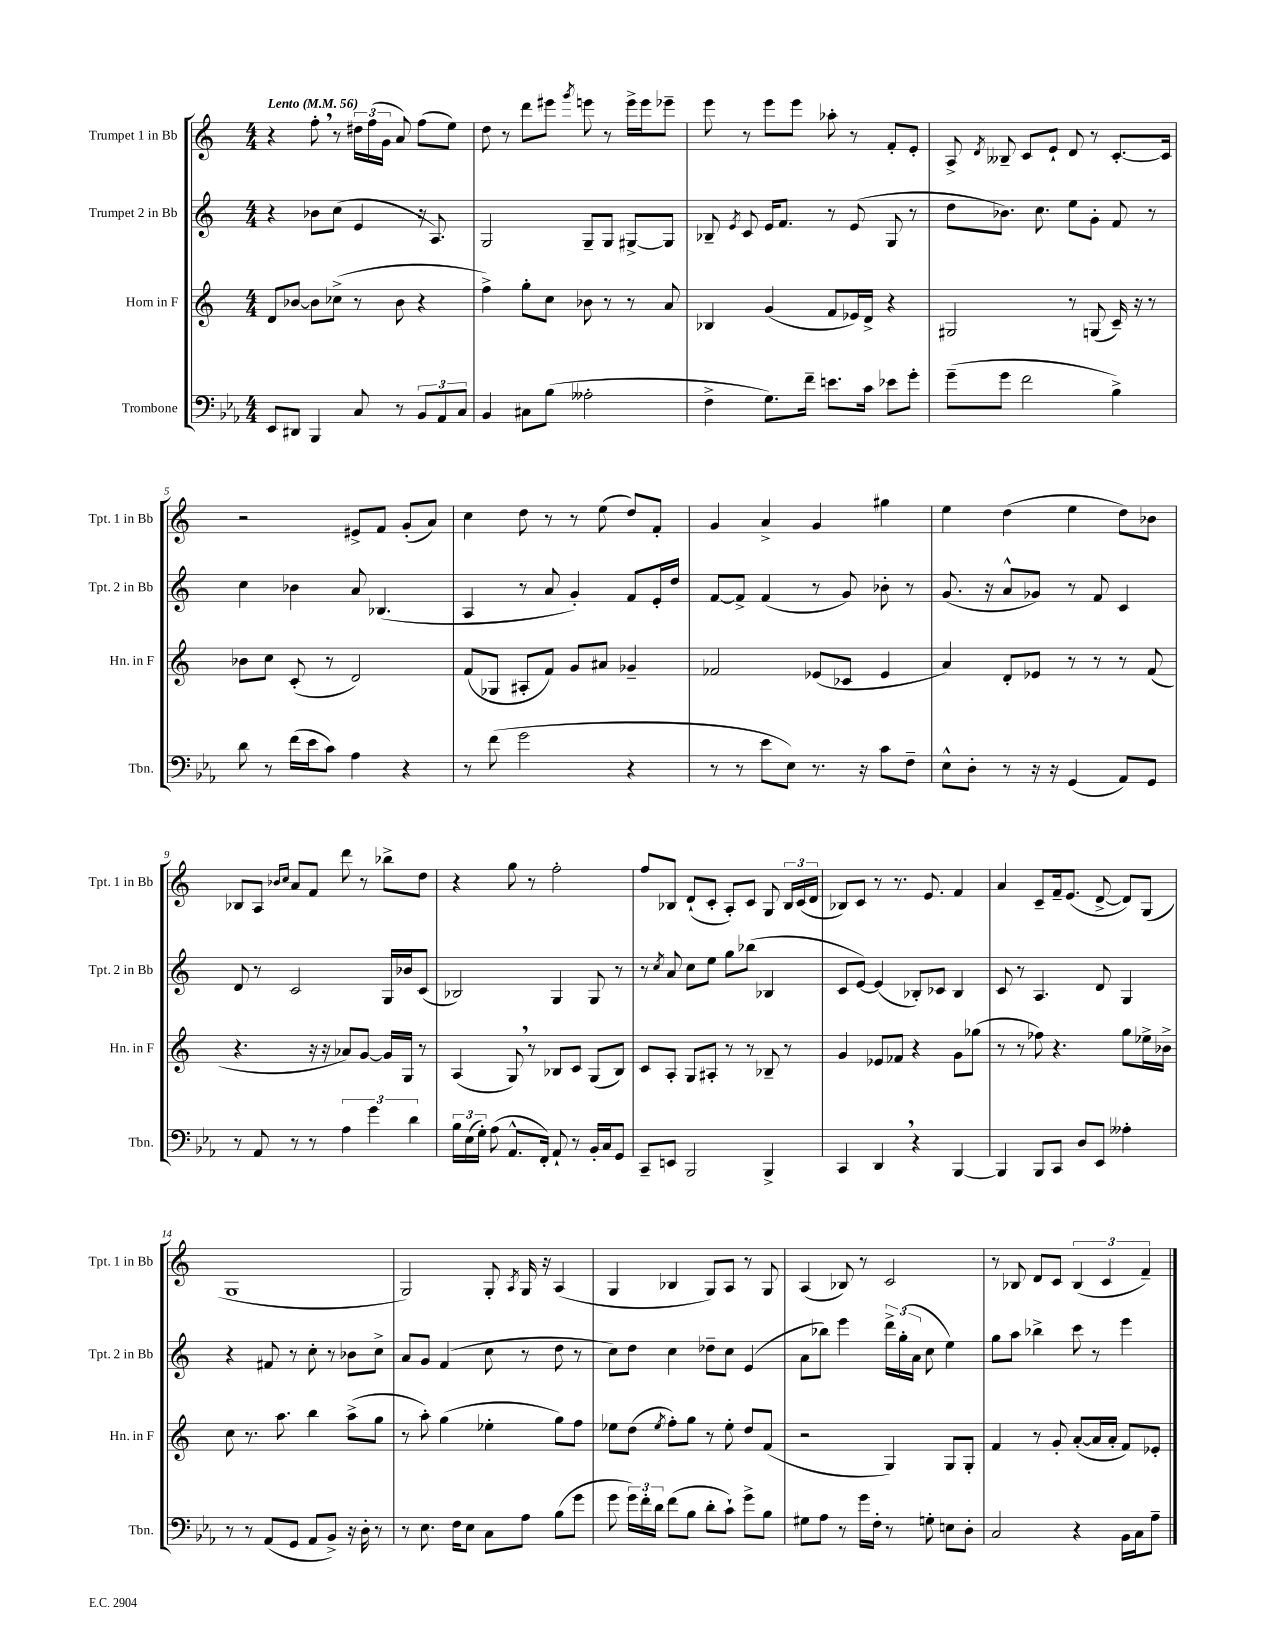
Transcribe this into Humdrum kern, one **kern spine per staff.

**kern	**kern	**kern	**kern
*staff4	*staff3	*staff2	*staff1
*clefF4	*clefG2	*clefG2	*clefG2
*k[b-e-a-]	*k[]	*k[]	*k[]
*M4/4	*M4/4	*M4/4	*M4/4
*MM56	*MM56	*MM56	*MM56
8EE-	8d	4r	4r
8DD#	[8b-	.	.
4BBB-	8b-]	8b-	8ff'
.	(8cc-^	(8cc	8r
8C	8r	4e	24dd#
.	.	.	(24ff
.	.	.	24g
8r	8b-	.	8a)
12BB-	4r	16r	(8ff
.	.	8.A)	.
12AA-	.	.	.
.	.	.	8ee)
12C	.	.	.
=	=	=	=
4BB-	4ff^)	2G	8dd
.	.	.	8r
8C#	8gg'	.	8ddd
(8B-	8cc	.	8eee#
.	.	.	8qggg
2A--'	8b-	8G~	8eee
.	8r	8G	8r
.	8r	[8G#^	16eee^
.	.	.	16eee
.	8a	8G#]	8eee-~
=	=	=	=
4F^	4B-	8B-~	8eee
.	.	8qe	.
.	.	8c	8r
8.G)	(4g	16e	8eee
.	.	8.f	.
.	.	.	8eee
16f~	.	.	.
8.e	8f	8r	8aa-'
.	16e-)	(8e	8r
16c	16d^	.	.
8e-	4r	8G	8f'
8g'	.	8r	8e'
=	=	=	=
(8g~	2G#	8dd	8A^
.	.	.	8qd
8g	.	8.b-)	8B--~
2f	.	.	8c
.	.	8.cc	.
.	.	.	8e`
.	8r	8ee	8d
.	(8G	8g'	8r
4B-^)	16c~)	8f	[8.c'
.	16r	.	.
.	8r	8r	.
.	.	.	16c]
=	=	=	=
8d	8b-	4cc	2r
8r	8cc	.	.
(16f	(8c'	4b-	.
16e-	.	.	.
8c)	8r	.	.
4A-	2d)	8a	8e#^
.	.	(4.B-	8f
4r	.	.	(8g'
.	.	.	8a)
=	=	=	=
8r	(8f	4A	4cc
(8f	8G-	.	.
2g	8A#'	8r	8dd
.	8f)	8a	8r
.	8g	4g')	8r
.	8a#	.	(8ee
4r	4g-~	8f	8dd)
.	.	16e'	8f'
.	.	16dd	.
=	=	=	=
8r	2f-	[8f	4g
8r	.	8f^]	.
8e-	.	(4f	4a^
8E-)	.	.	.
8.r	(8e-	8r	4g
.	8c-	8g)	.
16r	.	.	.
8c	4e-	8b-'	4gg#
8F~	.	8r	.
=	=	=	=
8E-^^	4a)	(8.g	4ee
8D'	.	.	.
.	.	16r	.
8r	8d'	8a^^	(4dd
16r	8e-	8g-)	.
16r	.	.	.
(4GG	8r	8r	4ee
.	8r	8f	.
8AA-)	8r	4c	8dd)
8GG	(8f	.	8b-
=	=	=	=
8r	4.r	8d	8B-
8AA-	.	8r	8A
.	.	.	16qqb-
.	.	.	16qqcc
8r	.	2c	8a
8r	16r	.	8f
.	16r	.	.
6A-	8a-)	.	8ddd
.	[8g	.	8r
6g	.	.	.
.	16g]	16G	8bb-^
.	16G	16b-	.
6d	.	.	.
.	8r	(8c	8dd
=	=	=	=
24B-	(4A	2B-)	4r
(24E-	.	.	.
24G')	.	.	.
(8A-	.	.	.
8.AA-^^	8G)	.	8gg
.	8r	.	8r
16FF')	.	.	.
8AA-`	8B-	4G	2ff'
8r	8c	.	.
16BB-'	(8G	8G	.
16C	.	.	.
8GG	8B-)	8r	.
=	=	=	=
8CC~	8c	8r	8ff
.	.	8qcc	.
8EE	8A'	8a	8B-
2BBB-	8G	8cc	(8d`
.	8A#'	8ee	8c'
.	8r	8gg	8A')
.	8r	(8bb-	8c
4BBB-^	8B-~	4B-	8G
.	8r	.	24B-
.	.	.	(24c
.	.	.	24d
=	=	=	=
4CC	4g	8c	8B-)
.	.	[8e)	8c
4DD	8e-	(4e]	8r
.	8f-	.	8.r
4r	4r	8B-')	.
.	.	.	8.e
.	.	8c-	.
[4BBB-	8g	4B-	4f
.	(8gg-	.	.
=	=	=	=
4BBB-]	8r	8c	4a
.	8r	8r	.
8BBB-	8ff-)	4.A	8c~
8CC	4.r	.	16f~
.	.	.	(8.e
8D	.	.	.
8EE-	.	8d	[8d^
4A--'	8gg	4G	8d])
.	16ee-^	.	(8G
.	16b-^	.	.
=	=	=	=
8r	8cc	4r	1G
8r	8.r	.	.
(8AA-	.	8f#	.
.	8.aa	.	.
8GG	.	8r	.
8AA-	4bb	8cc'	.
8BB-^)	.	8r	.
16r	(8aa^	8b-	.
16D'	.	.	.
8r	8gg	8cc^	.
=	=	=	=
8r	8r	8a	2G)
8.E-	8aa')	8g	.
.	(4gg	(4f	.
16F	.	.	.
8E-	.	.	.
8C	4ee-'	8cc	8G'
.	.	.	8qA
8A-	.	8r	16G
.	.	.	16r
(8B-	8gg)	8dd	(4A
8g	8ff	8r	.
=	=	=	=
8g	8ee-	8cc)	4G
24g)	(8dd	8dd	.
24f'	.	.	.
24d	.	.	.
.	8qee-	.	.
(8f	8ff')	4cc	4B-
8B-	8gg	.	.
8d'	8r	8dd-~	8G)
8c`)	8ee-'	8cc	8A
8g^	8dd	(4e	8r
8B-	(8f	.	8G
=	=	=	=
8G#	2r	8a	(4A
8A-	.	8bb-)	.
8r	.	4eee	8B-)
16g	.	.	8r
16F'	.	.	.
8r	4G)	24ddd^	2c
.	.	(24gg'	.
.	.	24a	.
8G'	.	8cc	.
8E	8G	4ee)	.
8D'	8G'	.	.
=	=	=	=
2C	4f	8gg	8r
.	.	8aa	8B-
.	8r	4bb-^	8d
.	8g'	.	8c
4r	([8a'	8ccc	(6B-
.	16a]	8r	.
.	.	.	6c
.	16a'	.	.
16BB-	8f)	4eee	.
16C	.	.	.
.	.	.	6f~)
8A-~	8e-'	.	.
==	==	==	==
*-	*-	*-	*-
